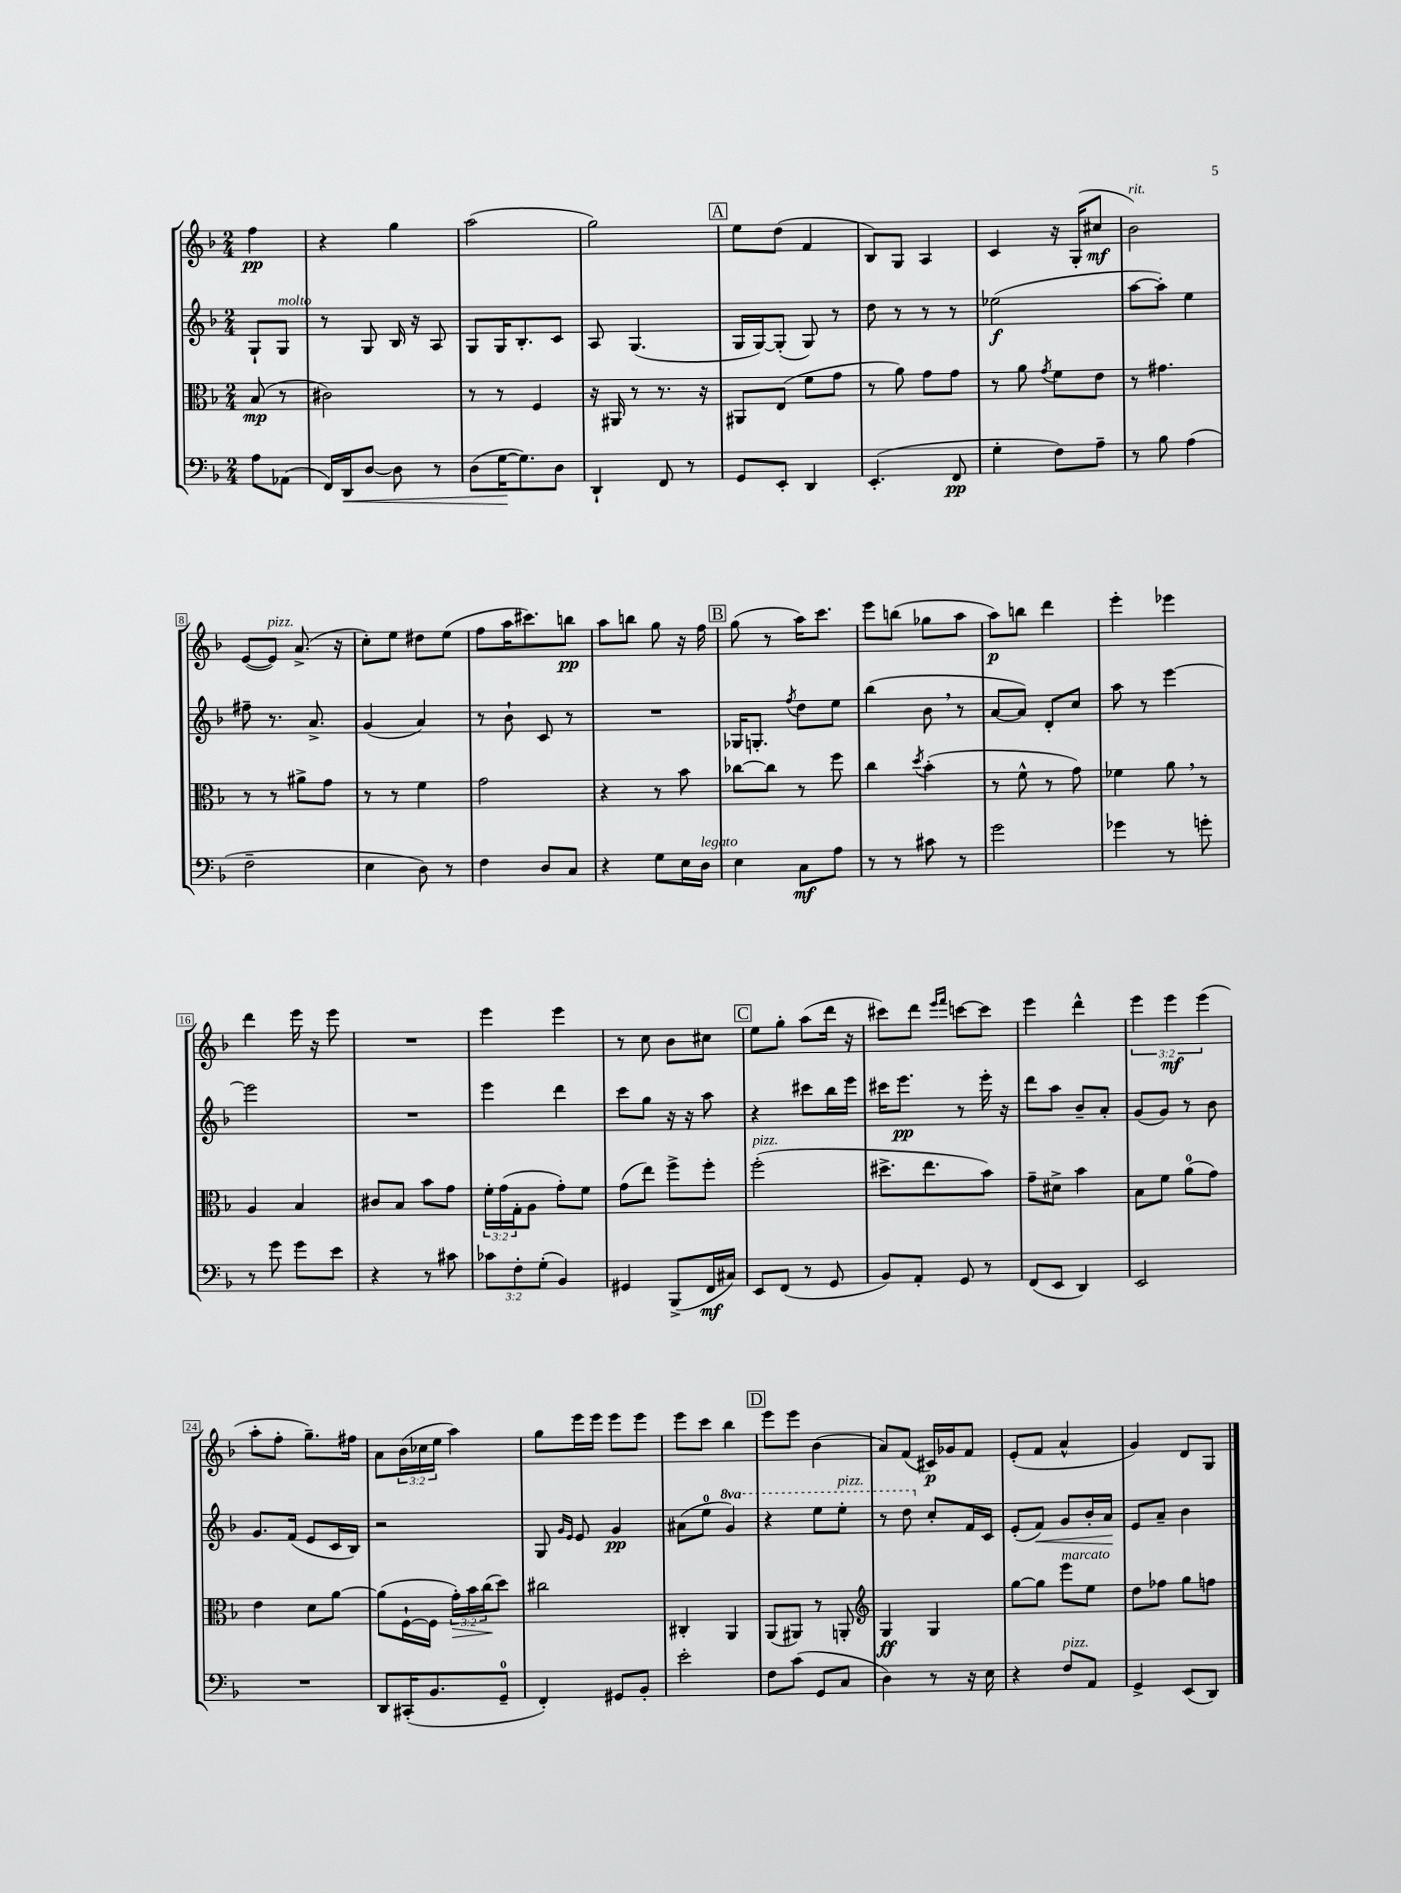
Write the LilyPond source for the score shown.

<<
\new StaffGroup <<
\new Staff = "s0" {
    \clef treble \key f \major \numericTimeSignature \time 2/4 \override Staff.TupletNumber.text = #tuplet-number::calc-fraction-text \partial 4
    f''4\pp |
    r4 g''4 |
    a''2( |
    g''2) |
    \mark \markup { \box "A" } e''8 d''8( f'4 |
    bes8) g8 a4 |
    c'4 r16 g16-.( cis''8\mf |
    bes'2^\markup { \italic "rit." }) |
    e'8~( e'8^\markup { \italic "pizz." }) a'8.->( r16 |
    c''8-.) e''8 dis''8 e''8( |
    f''8 a''16 cis'''8.) b''8\pp |
    a''8 b''8 g''8 r16 f''16 |
    \mark \markup { \box "B" } g''8( r8 a''16) c'''8. |
    e'''8 b''8( ges''8 a''8 |
    a''8\p) b''8 d'''4 |
    e'''4-. ees'''4 |
    d'''4 e'''16 r16 e'''8 |
    R2 |
    e'''4 e'''4 |
    r8 c''8 bes'8 cis''8 |
    \mark \markup { \box "C" } e''8 g''8-. a''8( d'''16 r16 |
    cis'''8) d'''8 \grace { e'''16 f'''16 } c'''8~ c'''8 |
    e'''4 d'''4-^ |
    \tuplet 3/2 { e'''4 e'''4\mf e'''4( } |
    a''8-. f''8-. g''8.--) fis''16 |
    a'8 \tuplet 3/2 { bes'16( ces''16 e''16 } a''4) |
    g''8 e'''16 e'''16 e'''8 e'''8 |
    e'''8 c'''8 bes''4 |
    \mark \markup { \box "D" } e'''8 e'''8 bes'4( |
    a'8) f'8( cis'16\p) ges'16 f'8 |
    e'8-.( f'8 a'4-^ |
    g'4) d'8 g8 \bar "|." |
}
\new Staff = "s1" {
    \clef treble \key f \major \numericTimeSignature \time 2/4 \set Staff.ottavationMarkups = #ottavation-simple-ordinals \partial 4
    g8-! g8^\markup { \italic "molto" } |
    r8 g8 bes16 r16 a8 |
    g8 g16 bes8.-. c'8 |
    a8 g4.( |
    \mark \markup { \box "A" } g16 g16~) g8-.( g8) r8 |
    d''8 r8 r8 r8 |
    ees''2\f( |
    a''8~ a''8-.) e''4 |
    fis''8-- r8. a'8.-> |
    g'4( a'4) |
    r8 bes'8-! c'8 r8 |
    R2 |
    \mark \markup { \box "B" } ges16 g8.-. \acciaccatura { f''8 } d''8 e''8 |
    bes''4( bes'8 \breathe r8 |
    a'8~ a'8) d'8-. c''8 |
    a''8 r8 e'''4~ |
    e'''2 |
    R2 |
    e'''4 d'''4 |
    c'''8 g''8 r16 r16 a''8 |
    \mark \markup { \box "C" } r4 cis'''8 bes''16 e'''16 |
    cis'''16 e'''8.\pp r8 e'''16-. r16 |
    d'''8 a''8 bes'8-- a'8-. |
    g'8( g'8) r8 bes'8 |
    g'8. f'16( e'8 c'16 bes16) |
    r2 |
    g8 \grace { g'16 e'16 } e'8 g'4\pp |
    ais'8( e''8-0 \ottava #1 g''4) |
    \mark \markup { \box "D" } r4 e'''8 e'''8-.^\markup { \italic "pizz." } |
    r8 d'''8 \ottava #0 c''8-. f'16 c'16 |
    e'8-.( f'8\<) g'8 bes'16-. a'16\! |
    e'8 a'8-- bes'4 \bar "|." |
}
\new Staff = "s2" {
    \clef alto \key f \major \numericTimeSignature \time 2/4 \override Staff.TupletNumber.text = #tuplet-number::calc-fraction-text \partial 4
    bes8\mp( r8 |
    cis'2) |
    r8 r8 f4 |
    r16 ais,16 r8 r8. r16 |
    \mark \markup { \box "A" } ais,8 e8( f'8 g'8 |
    r8 a'8) g'8 g'8 |
    r8 a'8 \acciaccatura { g'8 } f'8 e'8 |
    r8 gis'4. |
    r8 r8 ais'8-> g'8 |
    r8 r8 f'4 |
    g'2 |
    r4 r8 bes'8 |
    \mark \markup { \box "B" } ces''8~ ces''8 r8 f''8 |
    c''4 \acciaccatura { d''8 } bes'4-.( |
    r8 f'8-^ r8 g'8) |
    fes'4 a'8 \breathe r8 |
    a4 bes4 |
    cis'8 bes8 bes'8 g'8 |
    \tuplet 3/2 { f'16-. g'16( g16-. } a8 g'8-.) f'8 |
    g'8( e''8) f''8-> f''8-. |
    \mark \markup { \box "C" } f''2-.^\markup { \italic "pizz." }( |
    dis''8.-> e''8. bes'8) |
    g'8-- dis'8-> bes'4 |
    bes8 f'8 a'8-0( g'8) |
    e'4 d'8 a'8~ |
    a'8( f16~-! f16 \tuplet 3/2 { g'16-.\>) bes'16 c''16\!( } d''8) |
    cis''2 |
    cis4-. a,4 |
    \mark \markup { \box "D" } a,8( ais,8) r8 a,8-. |
    \clef treble g4\ff g4 |
    g''8~ g''8 e'''8^\markup { \italic "marcato" } e''8 |
    d''8 fes''8 g''8 f''8 \bar "|." |
}
\new Staff = "s3" {
    \clef bass \key f \major \numericTimeSignature \time 2/4 \override Staff.TupletNumber.text = #tuplet-number::calc-fraction-text \partial 4
    a8 aes,8( |
    f,16) d,16\< d8~ d8 r8 |
    d8( g16~\! g8.) d8 |
    d,4-! f,8 r8 |
    \mark \markup { \box "A" } g,8 e,8-. d,4 |
    e,4.-.( f,8\pp |
    g4-. f8) a8-- |
    r8 bes8 a4( |
    f2-- |
    e4 d8) r8 |
    f4 d8 c8 |
    r4 g8 e16 d16^\markup { \italic "legato" } |
    \mark \markup { \box "B" } e4 c8\mf a8 |
    r8 r8 cis'8 r8 |
    g'2 |
    ges'4 r8 g'8-. |
    r8 g'8 g'8 e'8 |
    r4 r8 cis'8 |
    \tuplet 3/2 { ces'8 f8-. g8-.( } bes,4) |
    gis,4 bes,,8->( f,16\mf cis16) |
    \mark \markup { \box "C" } e,8 f,8( r8 g,8 |
    bes,8) a,8-. g,8 r8 |
    f,8( e,8 d,4) |
    e,2 |
    R2 |
    d,8 cis,16-.( bes,8. g,8-0-- |
    f,4-.) gis,8 bes,8-. |
    e'2-. |
    \mark \markup { \box "D" } f8 c'8( g,8 c8 |
    d4) r8 r16 e16 |
    r4 f8^\markup { \italic "pizz." } a,8 |
    g,4-> e,8( d,8) \bar "|." |
}
>>
>>
\layout { \context { \Score \override BarNumber.stencil = #(make-stencil-boxer 0.1 0.3 ly:text-interface::print) } }
